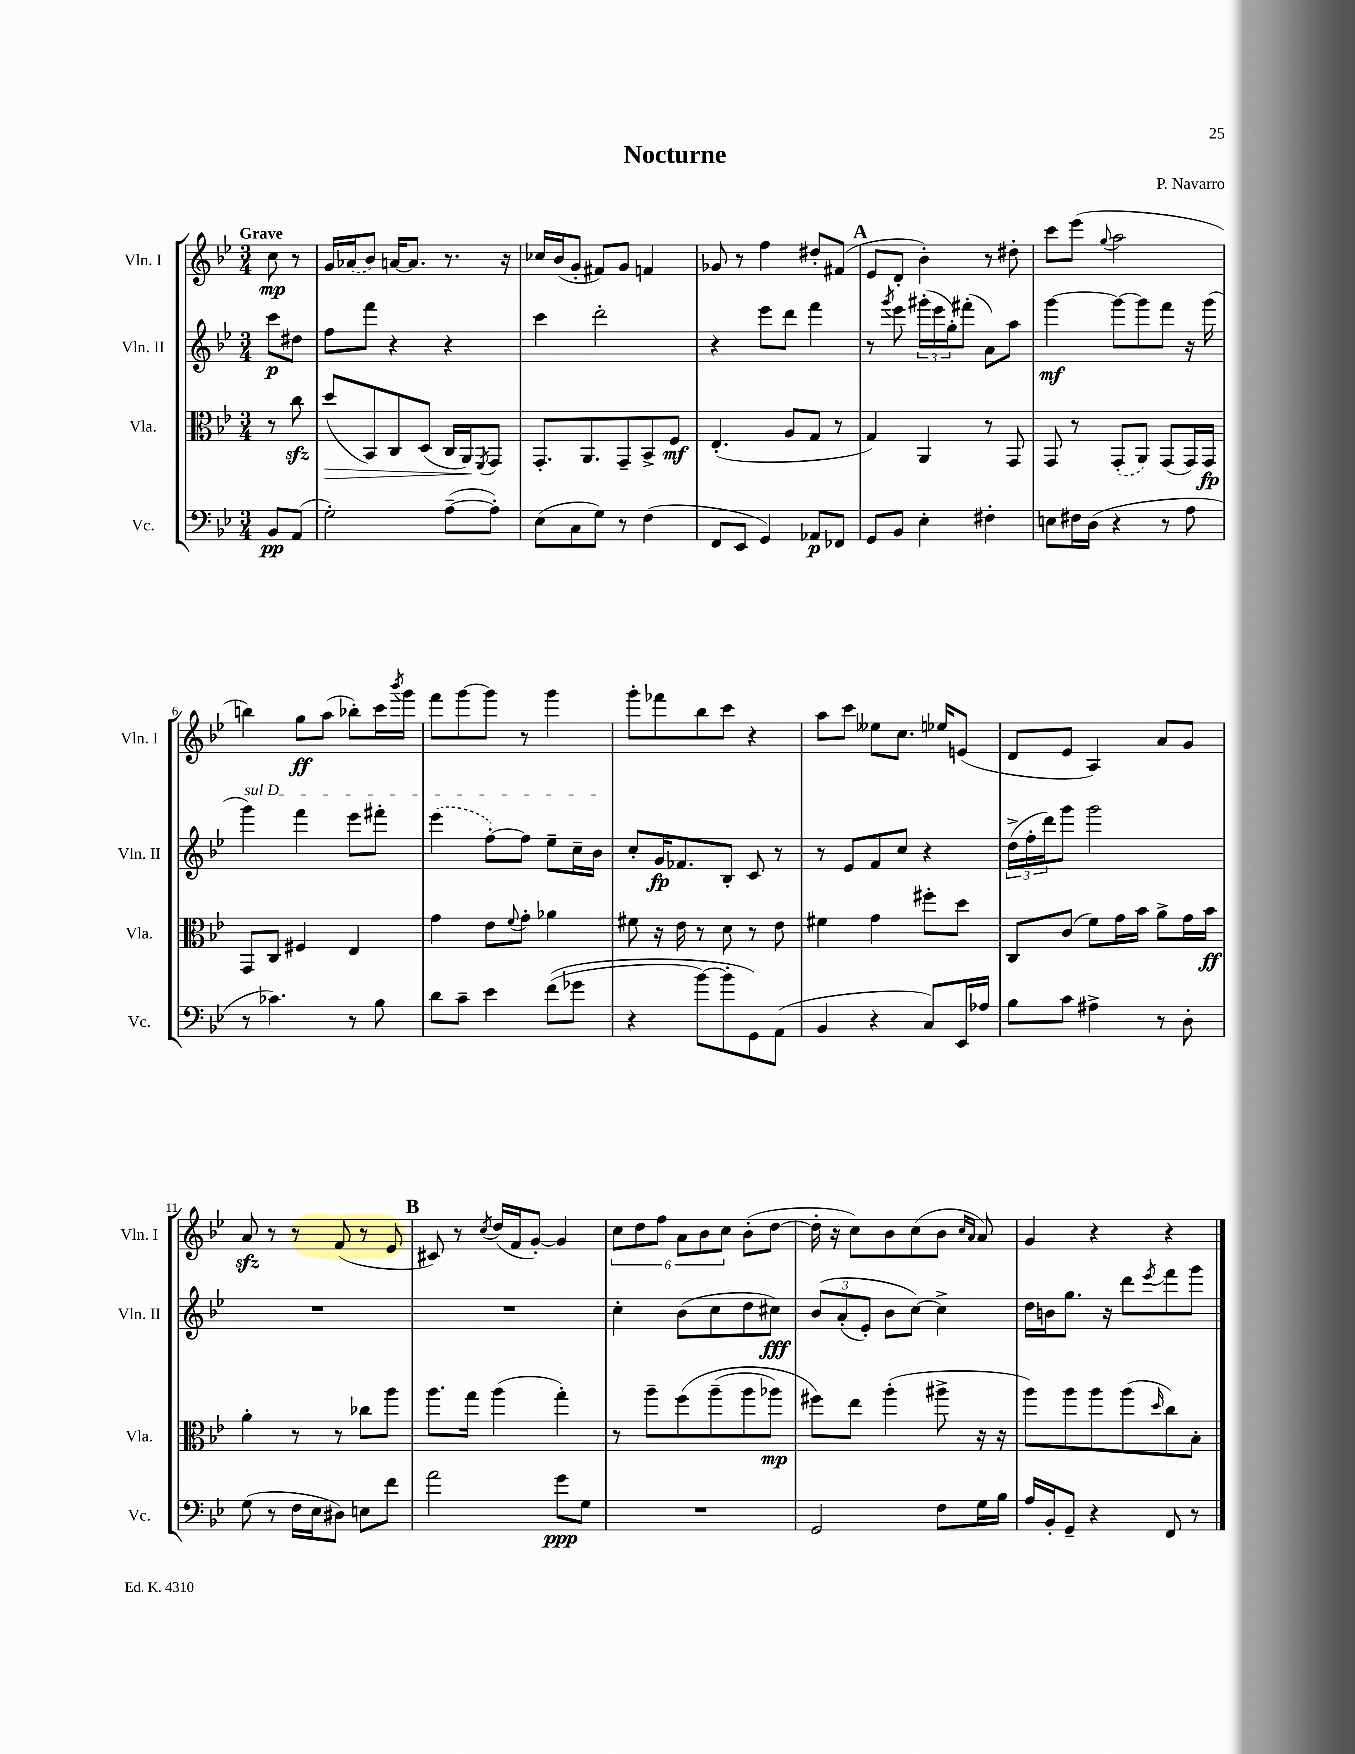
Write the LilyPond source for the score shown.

\header { title = "Nocturne" composer = "P. Navarro" }
<<
\new StaffGroup <<
\new Staff = "s0" \with { instrumentName = "Vln. I" shortInstrumentName = "Vln. I" } {
    \clef treble \key bes \major \numericTimeSignature \time 3/4 \partial 4 \tempo "Grave"
    c''8\mp r8 |
    g'16 \once \slurDashed aes'16( bes'8) a'16~ a'8. r8. r16 |
    ces''16 bes'16( g'8-. fis'8) g'8 f'4 |
    ges'8 r8 f''4 dis''8-. fis'8( |
    \mark \markup { \bold "A" } ees'8 d'8-. bes'4-.) r8 dis''8-. |
    c'''8 ees'''8( \appoggiatura { g''8 } a''2 |
    b''4) g''8\ff a''8( bes''8-.) c'''16 \acciaccatura { bes'''8 } g'''16 |
    f'''8 g'''8~ g'''8 r8 g'''4 |
    g'''8-. fes'''8 bes''8 c'''8 r4 |
    a''8 c'''8 eeses''8 c''8. ees''16 e'8( |
    d'8 ees'8 a4) a'8 g'8 |
    a'8\sfz r8 r8 f'8( r8 ees'8 |
    \mark \markup { \bold "B" } cis'8) r8 \acciaccatura { c''8 } d''16( f'16 g'8~-.) g'4 |
    \tuplet 6/4 { c''8 d''8 f''8 a'8 bes'8 c''8 } bes'8-.( d''8~ |
    d''16-. r16 c''8) bes'8 c''8( bes'8 \grace { c''16 a'16 } a'8) |
    g'4 r4 r4 \bar "|." |
}
\new Staff = "s1" \with { instrumentName = "Vln. II" shortInstrumentName = "Vln. II" } {
    \clef treble \key bes \major \numericTimeSignature \time 3/4 \partial 4
    c'''8\p dis''8 |
    f''8 f'''8 r4 r4 |
    c'''4 d'''2-. |
    r4 ees'''8 d'''8 f'''4 |
    \mark \markup { \bold "A" } r8 \acciaccatura { g'''8 } ees'''8 \tuplet 3/2 { gis'''16-.( ees'''16 g''16-.) } fis'''8-.( a'8) a''8 |
    g'''4~\mf g'''8~ g'''8 f'''8 r16 g'''16( |
    \once \override TextSpanner.bound-details.left.text = \markup { \italic "sul D" } g'''4\startTextSpan) f'''4 ees'''8 fis'''8-. |
    \once \slurDashed ees'''4( f''8~-.) f''8 ees''8-- c''16-- bes'16\stopTextSpan |
    c''8-. g'16\fp fes'8. bes8-. c'8 r8 |
    r8 ees'8 f'8 c''8 r4 |
    \tuplet 3/2 { d''16->( f''16-. d'''16) } g'''8 g'''2 |
    R2. |
    \mark \markup { \bold "B" } R2. |
    c''4-. bes'8( c''8 d''8 cis''8\fff) |
    \tuplet 3/2 { bes'8\( a'8-.( ees'8-.) } bes'8 c''8~\) c''4-> |
    d''16 b'16 g''8. r16 d'''8 \acciaccatura { ees'''8 } f'''8 g'''8 \bar "|." |
}
\new Staff = "s2" \with { instrumentName = "Vla." shortInstrumentName = "Vla." } {
    \clef alto \key bes \major \numericTimeSignature \time 3/4 \partial 4
    r8 c''8\sfz |
    d''8\>( bes,8) c8 d8( c16 a,16\!) \acciaccatura { f,8 } g,8 |
    g,8.-. a,8. g,8-- bes,8-> f8\mf |
    ees4.-.( a8 g8 r8 |
    \mark \markup { \bold "A" } g4) a,4 r8 g,8 |
    g,8 r8 \once \slurDashed g,8-.( a,8) g,8( g,16) g,16\fp |
    g,8 c8 fis4 ees4 |
    g'4 ees'8 \appoggiatura { f'8 } g'8-. aes'4 |
    fis'8 r16 ees'16 r8 d'8 r8 ees'8 |
    fis'4 g'4 fis''8-. d''8 |
    c8 c'8( f'8) g'16 bes'16 a'8-> g'16 bes'16\ff |
    a'4-. r8 r8 ces''8 a''8 |
    \mark \markup { \bold "B" } a''8. g''16 a''4( g''4-.) |
    r8 a''8-- f''8\( a''8--( a''8 aes''8\mp) |
    fis''8\) ees''8 a''4-.( ais''8-> r16 r16 |
    a''8) a''8 a''8 a''8( \grace { d''16 } c''8) bes8-. \bar "|." |
}
\new Staff = "s3" \with { instrumentName = "Vc." shortInstrumentName = "Vc." } {
    \clef bass \key bes \major \numericTimeSignature \time 3/4 \partial 4
    bes,8\pp a,8( |
    g2-.) a8~--( a8-.) |
    ees8( c8 g8) r8 f4( |
    f,8 ees,8 g,4) aes,8\p fes,8 |
    \mark \markup { \bold "A" } g,8 bes,8 ees4-. fis4-. |
    e8 fis16 d16( r4 r8 a8 |
    r8 ces'4.) r8 bes8 |
    d'8 c'8-- ees'4 f'8(\( ges'8 |
    r4 bes'8~) bes'8-. g,8\) a,8( |
    bes,4 r4 c8) ees,16 aes16 |
    bes8 c'8 ais4-> r8 d8-. |
    g8( r8 f16 ees16 dis8) e8 f'8 |
    \mark \markup { \bold "B" } a'2 g'8\ppp g8 |
    R2. |
    g,2 f8 g16 bes16 |
    a16 bes,16-. g,8-- r4 f,8 r8 \bar "|." |
}
>>
>>
